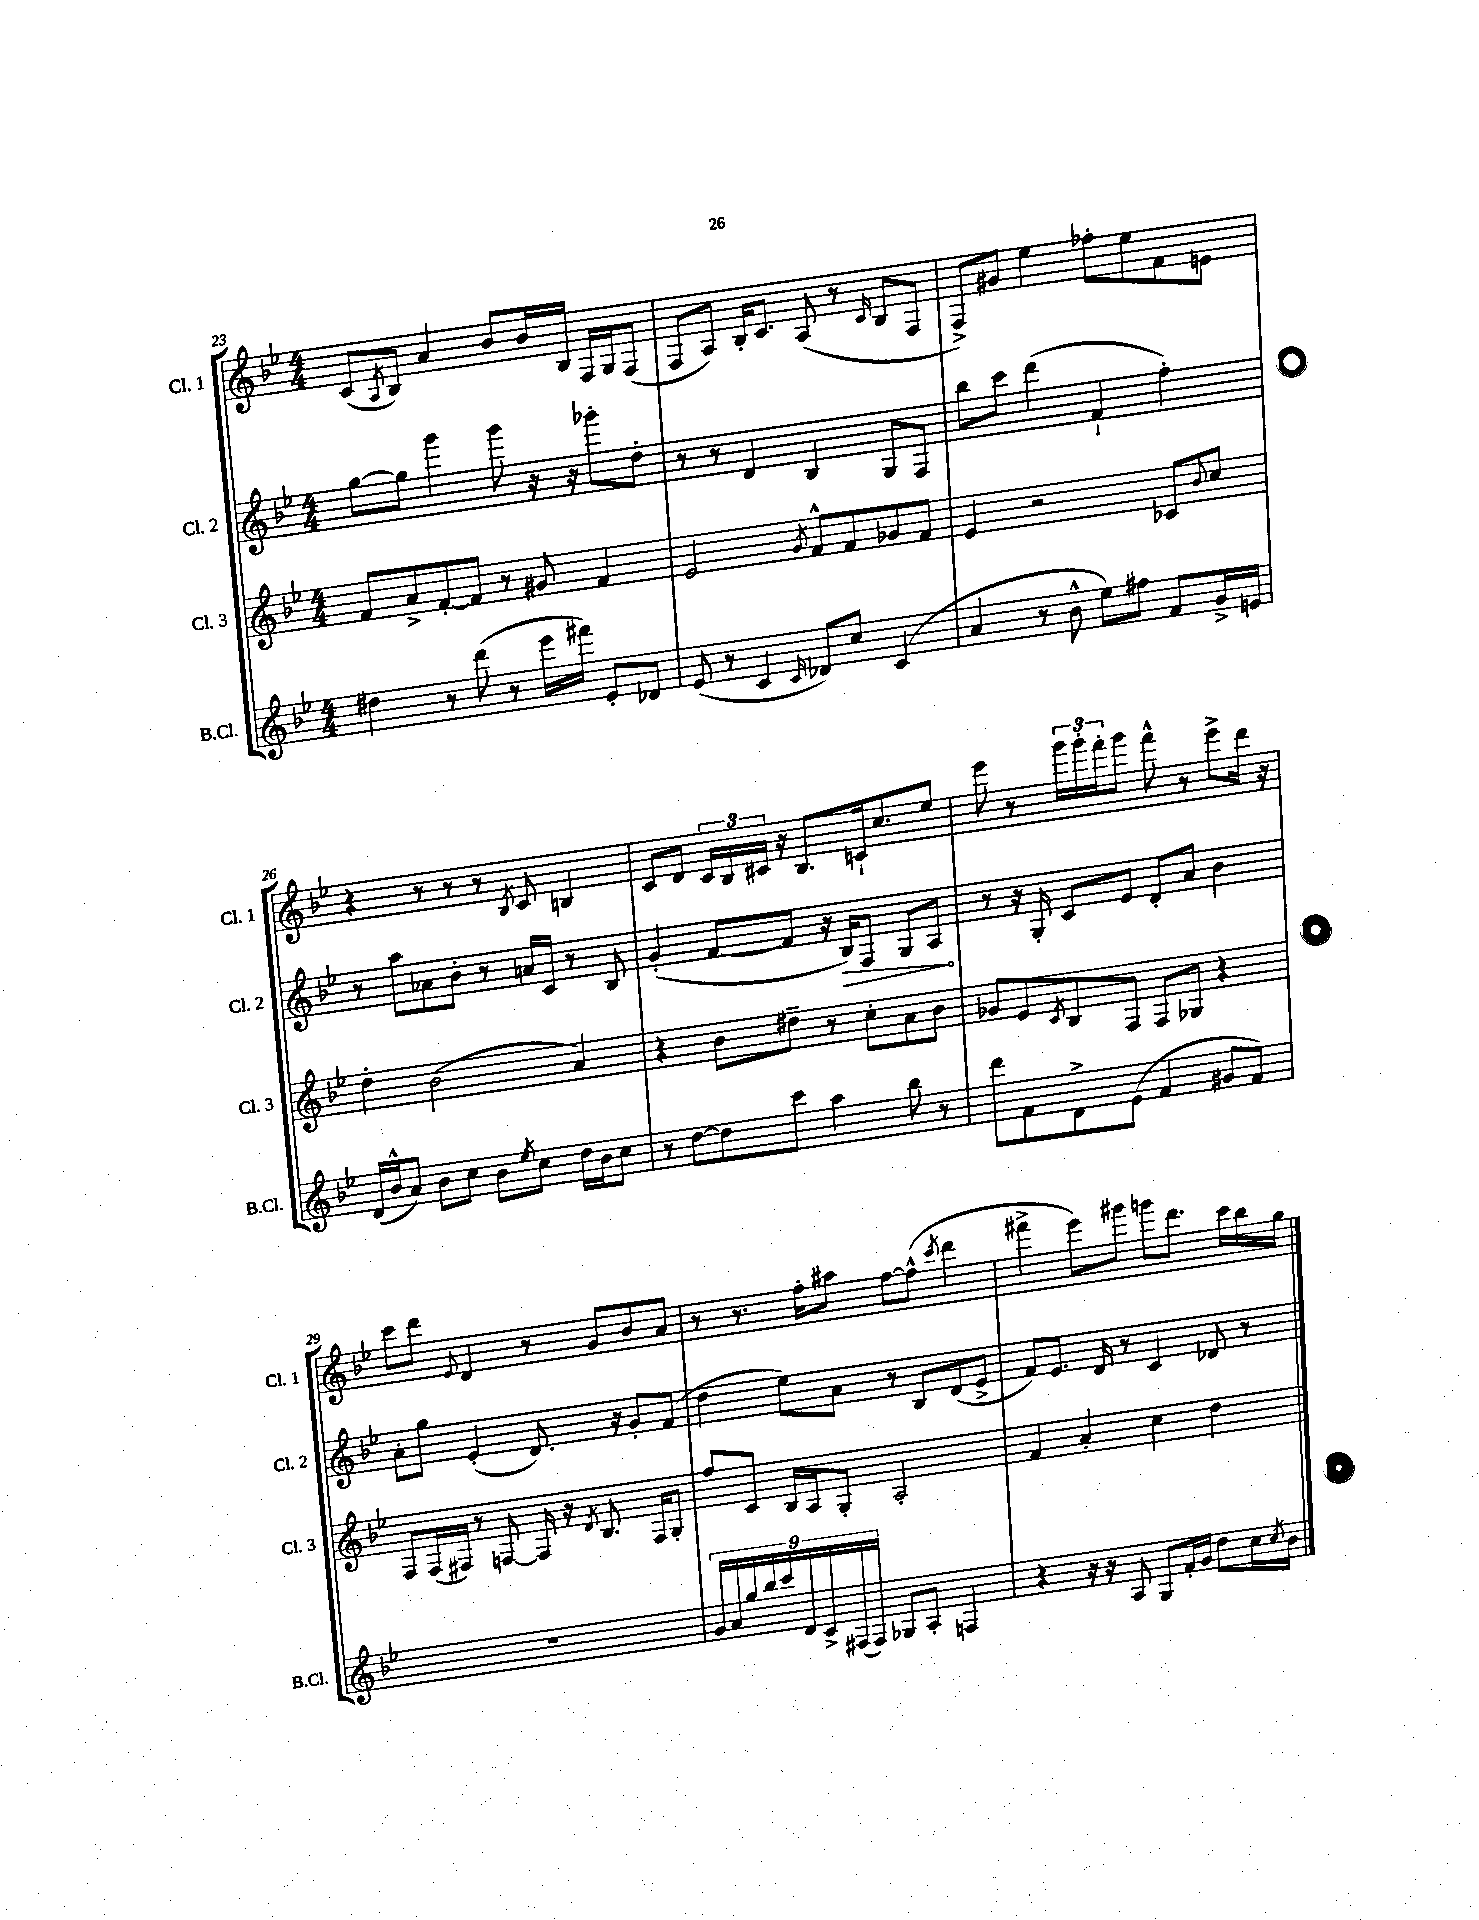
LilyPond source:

<<
\new StaffGroup <<
\new Staff = "s0" \with { instrumentName = "Cl. 1" shortInstrumentName = "Cl. 1" } {
    \clef treble \key bes \major \numericTimeSignature \time 4/4
    c'8( \acciaccatura { a8 } bes8) a'4 bes'8 bes'16 bes16 f16 g16 f8( |
    f8 a8) bes16-. c'8. a8( r8 \grace { c'16 } bes8 f8 |
    f8->) gis'8 ees''4 fes''8-. ees''8 f'8 e'8 |
    r4 r8 r8 r8 \acciaccatura { bes8 } c'8 b4 |
    c'8 d'8 \tuplet 3/2 { c'16 bes16 cis'16 } r16 bes8. c'16-! c''8. ees''8 |
    ees'''8 r8 \tuplet 3/2 { g'''16 g'''16-. f'''16-. } g'''8 f'''8-^ r8 ees'''8-> d'''16 r16 |
    c'''8 d'''8 \appoggiatura { ees'8 } d'4 r8 g'8 bes'8 a'8 |
    r8 r8. f''16-. ais''8 f''8~ f''8-^( \acciaccatura { c'''8 } d'''4 |
    fis'''4-> ees'''8) gis'''8 g'''8 d'''8. c'''16 bes''16 g''16 \bar "|." |
}
\new Staff = "s1" \with { instrumentName = "Cl. 2" shortInstrumentName = "Cl. 2" } {
    \clef treble \key bes \major \numericTimeSignature \time 4/4
    g''8~ g''8 g'''4 g'''8 r16 r16 ges'''8-. d''8-. |
    r8 r8 d'4 bes4 g8 f8 |
    bes''8 c'''8 d'''4( f'4-! f''4-.) |
    r8 a''8 aes'8 bes'8-. r8 a'16 c'16 r8 bes8 |
    g'4-.( f'8~ f'8 r16 \once \override Hairpin.circled-tip = ##t bes16\>) f8 g8 a8\! |
    r8 r16 g16-. c'8 ees'8 d'8-. a'8 bes'4 |
    a'8-. g''8 ees'4-.( d'8.) r16 g'8-. f'8( |
    d''4 ees''8) a'8 r8 bes8 d'8( ees'8-> |
    f'8) ees'8. d'16 r8 c'4 des'8 r8 \bar "|." |
}
\new Staff = "s2" \with { instrumentName = "Cl. 3" shortInstrumentName = "Cl. 3" } {
    \clef treble \key bes \major \numericTimeSignature \time 4/4
    f'8 a'8-> f'8~-. f'8 r8 gis'8 f'4 |
    ees'2 \acciaccatura { g'8 } f'8-^ f'8 ges'8 f'8 |
    ees'4 r2 ces'8 \appoggiatura { bes'8 } c''8 |
    d''4-. bes'2( a'4) |
    r4 bes'8 dis''8-- r8 c''8-. a'8 bes'8 |
    ges'8 ees'8 \acciaccatura { c'8 } bes8 f8 f8 ges8 r4 |
    f8 f16( fis16) r8 f8~ f16 r16 \acciaccatura { d'8 } bes8. f16 g8-. |
    f''8 c'8 bes16 a16 g8-. a2-. |
    f'4 a'4-. c''4 d''4 \bar "|." |
}
\new Staff = "s3" \with { instrumentName = "B.Cl." shortInstrumentName = "B.Cl." } {
    \clef treble \key bes \major \numericTimeSignature \time 4/4
    dis''4 r8 d'''8( r8 ees'''16 fis'''16) ees'8-. des'8 |
    ees'8( r8 c'4 \grace { c'16 } des'8) c''8 c'4( |
    a'4 r8 bes'8-^ ees''8) fis''8 f'8 g'16-> e'16 |
    d'16( bes'16-^ a'8) bes'8 c''8 bes'8 \acciaccatura { ees''8 } c''8 d''16 bes'16 c''8 |
    r8 d''8~ d''8 c'''8 a''4 bes''8 r8 |
    d'''8 f'8 d'8-> ees'8( f'4 gis'8 f'8) |
    R1 |
    \tuplet 9/8 { g'16 a'16 g''16 bes''16 c'''16 d'16 c'16-> fis16( fis16) } ges8 a8-. f4 |
    r4 r16 r16 a8 g8 f'16-. g'16 d''8 c''16 \acciaccatura { c''8 } bes'16 \bar "|." |
}
>>
>>
\layout { \context { \Score currentBarNumber = #23 } }
